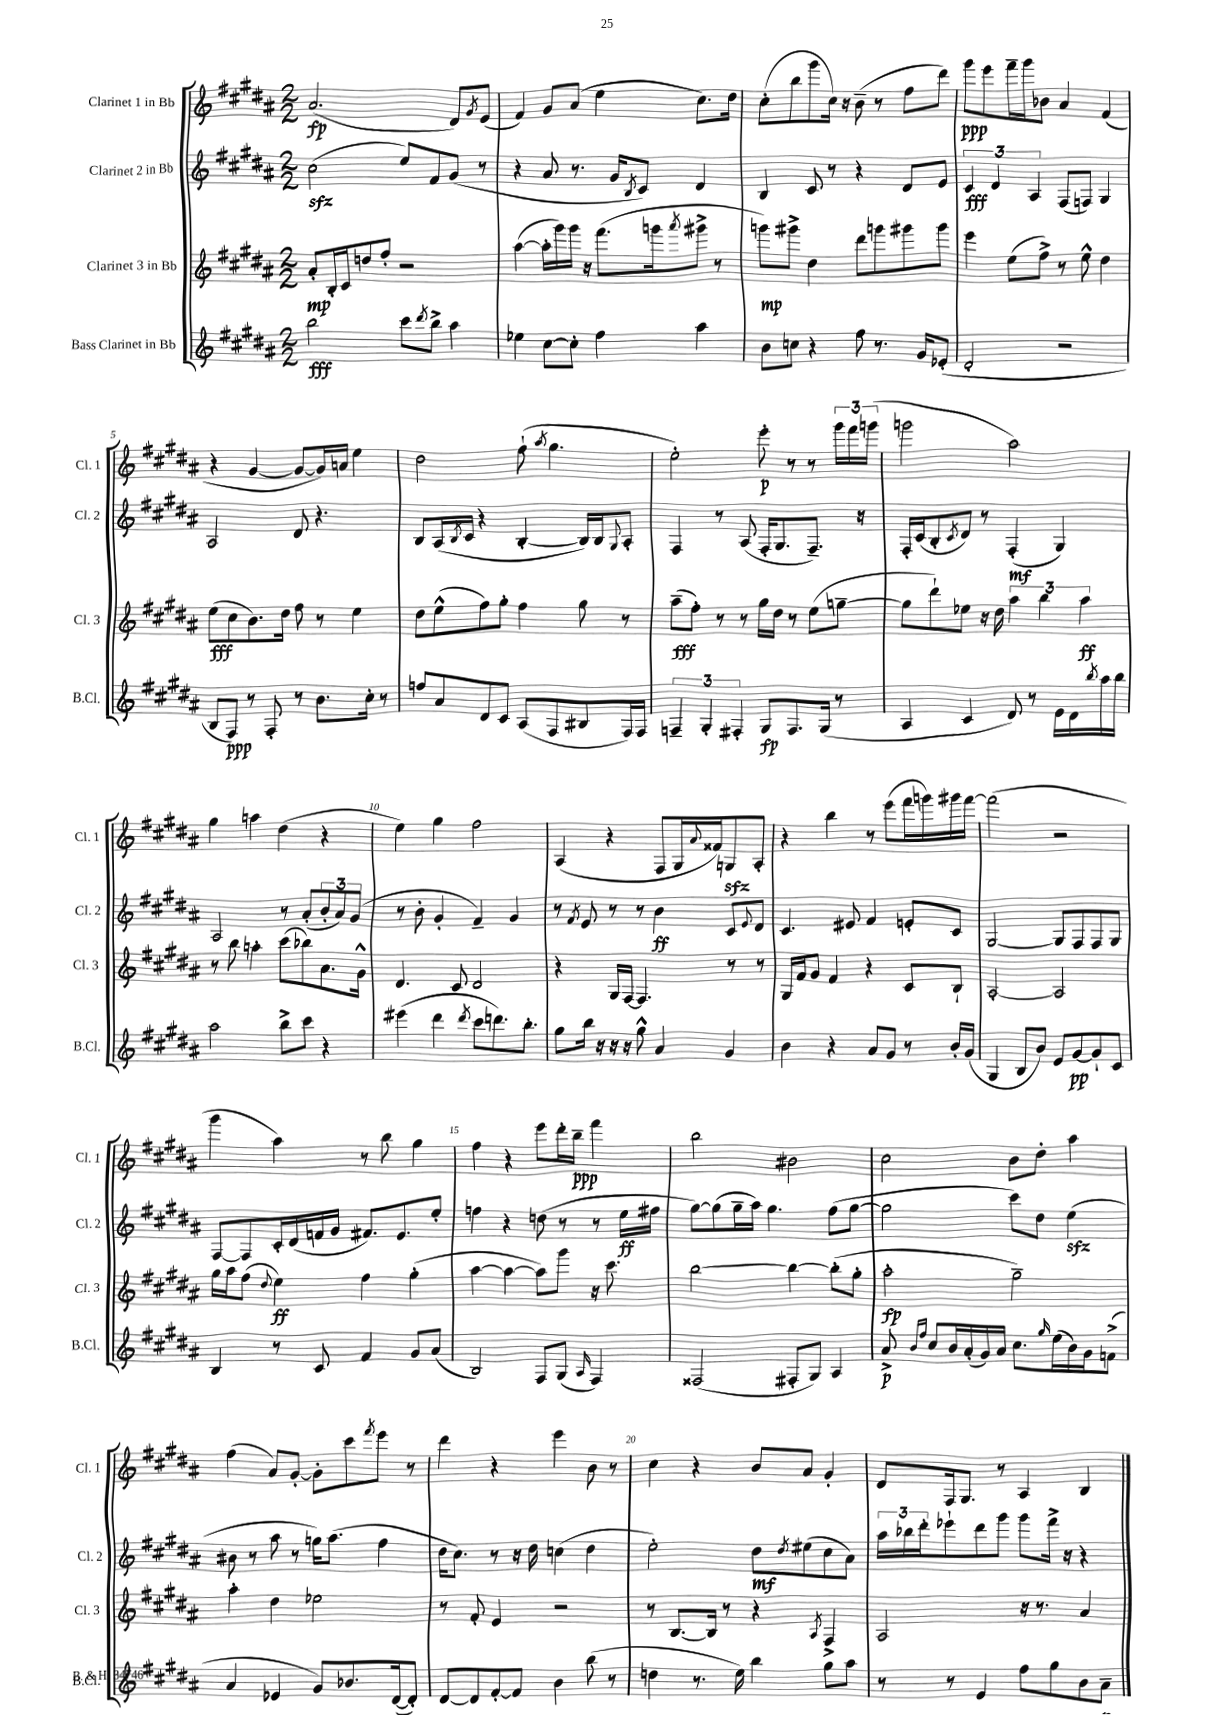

**kern	**dynam	**kern	**dynam	**kern	**dynam	**kern	**dynam
*part4	*part4	*part3	*part3	*part2	*part2	*part1	*part1
*staff4	*staff4	*staff3	*staff3	*staff2	*staff2	*staff1	*staff1
*I"Bass Clarinet in Bb	*	*I"Clarinet 3 in Bb	*	*I"Clarinet 2 in Bb	*	*I"Clarinet 1 in Bb	*
*I'B.Cl.	*	*I'Cl. 3	*	*I'Cl. 2	*	*I'Cl. 1	*
*clefG2	*	*clefG2	*	*clefG2	*	*clefG2	*
*k[f#c#g#d#a#]	*	*k[f#c#g#d#a#]	*	*k[f#c#g#d#a#]	*	*k[f#c#g#d#a#]	*
*M2/2	*	*M2/2	*	*M2/2	*	*M2/2	*
=1	=1	=1	=1	=1	=1	=1	=1
2bb\	fff	8a#'/L	mp	(2cc#zz\	.	(2.a#/	fp
.	.	16B'/L	.	.	.	.	.
.	.	16c#/J	.	.	.	.	.
.	.	8ddn/	.	.	.	.	.
.	.	8ff#'/J	.	.	.	.	.
8ccc#\L	.	2r	.	8ee/L)	.	.	.
8qddd#/	.	.	.	.	.	.	.
8bb^\J	.	.	.	8f#/	.	.	.
4aa#\	.	.	.	(8g#/J	.	8d#/L)	.
.	.	.	.	.	.	8qg#/	.
.	.	.	.	8r	.	(8e/J	.
=2	=2	=2	=2	=2	=2	=2	=2
4ee-X\	.	([4aa#\	.	4r	.	4f#/)	.
[8cc#\L	.	16aa#'\LL]	.	8a#/	.	8g#/L	.
.	.	16ggg#\)	.	.	.	.	.
8cc#'\J]	.	16ggg#\JJ	.	8.r	.	(8a#/J	.
.	.	16r	.	.	.	.	.
4ff#\	.	(8.fff#\L	.	.	.	4ee\	.
.	.	.	.	16g#/KL	.	.	.
.	.	.	.	8qB/	.	.	.
.	.	.	.	8c#/J)	.	.	.
.	.	16gggn\k	.	.	.	.	.
.	.	8qaaa#/	.	.	.	.	.
4aa#\	.	8ggg#X^\J	.	4d#/	.	8.cc#\L)	.
.	.	8r	.	.	.	.	.
.	.	.	.	.	.	16dd#\Jk	.
=3	=3	=3	=3	=3	=3	=3	=3
8b\L	.	8gggn\L)	mp	4B/	.	(8cc#'\L	.
8ccn\J	.	8ggg#X^\J	.	.	.	8bb\	.
4r	.	4dd#\	.	8c#/	.	8ggg#\	.
.	.	.	.	8r	.	16cc#\Jk)	.
.	.	.	.	.	.	16r	.
8ff#\	.	8ddd#\L	.	4r	.	(8b~\	.
8.r	.	8gggn\	.	.	.	8r	.
.	.	8ggg#X\	.	8d#/L	.	8ff#\L	.
16g#/KL	.	.	.	.	.	.	.
(8e-X'/J	.	8ggg#\J	.	8e/J	.	8ddd#\J)	.
=4	=4	=4	=4	=4	=4	=4	=4
2d#'/	.	4eee\	.	6c#/	fff	8ggg#\L	ppp
.	.	.	.	.	.	8eee\	.
.	.	.	.	6d#/	.	.	.
.	.	(8ee\L	.	.	.	16fff#~\L	.
.	.	.	.	.	.	16ggg#\J	.
.	.	.	.	6A#/	.	.	.
.	.	8ff#^\J)	.	.	.	8b-X\J	.
2r	.	8r	.	(8F#/L	.	4a#/	.
.	.	8ee^^\	.	8Fn/J)	.	.	.
.	.	4dd#\	.	4G#/	.	(4f#/	.
!!LO:LB:g=z
=5	=5	=5	=5	=5	=5	=5	=5
8B/L	.	(8ee\L	fff	2A#/	.	4r	.
8F#/J)	ppp	8cc#\	.	.	.	.	.
8r	.	8.b\)	.	.	.	[4g#/	.
8F#'/	.	.	.	.	.	.	.
.	.	16dd#\Jk	.	.	.	.	.
8r	.	8ff#\	.	8d#/	.	8g#/L_	.
8.b\L	.	8r	.	4.r	.	16g#/L])	.
.	.	.	.	.	.	16an/JJ	.
.	.	4ee\	.	.	.	4ee\	.
16cc#'\Jk	.	.	.	.	.	.	.
8r	.	.	.	.	.	.	.
=6	=6	=6	=6	=6	=6	=6	=6
8ffn/L	.	8dd#\L	.	8B/L	.	2dd#\	.
8a#/	.	(8ee^^\	.	(16A#/L	.	.	.
.	.	.	.	8qB/	.	.	.
.	.	.	.	16c#/JJ	.	.	.
8d#/	.	8ff#\)	.	4r	.	.	.
8c#/J	.	8gg#'\J	.	.	.	.	.
(8A#/L	.	4ff#\	.	[4B'/	.	(8ff#`\	.
.	.	.	.	.	.	8qaa#/	.
8F#/	.	.	.	.	.	4.gg#\	.
8B#X/	.	8gg#\	.	16B/LL])	.	.	.
.	.	.	.	16B/J	.	.	.
.	.	.	.	8qqG#/	.	.	.
16F#/L)	.	8r	.	8A#'/J	.	.	.
16F#/JJ	.	.	.	.	.	.	.
=7	=7	=7	=7	=7	=7	=7	=7
6Fn~/	.	(8aa#~\L	fff	4F#/	.	2ee'\)	.
.	.	8ff#'\J)	.	.	.	.	.
6G#'/	.	.	.	.	.	.	.
.	.	8r	.	8r	.	.	.
6F#X'/	.	.	.	.	.	.	.
.	.	8r	.	(8A#/	.	.	.
8G#/L	fp	16gg#\LL	.	16F#'/KL	.	8eee'\	p
.	.	16dd#\JJ	.	8.G#/	.	.	.
8.F#/	.	8r	.	.	.	8r	.
.	.	(8ee\L	.	8.F#~/J)	.	8r	.
(16G#/Jk	.	.	.	.	.	.	.
8r	.	[8ggn~\J	.	.	.	24ggg#\LL	.
.	.	.	.	.	.	24fff#\	.
.	.	.	.	16r	.	.	.
.	.	.	.	.	.	(24gggn\JJ	.
=8	=8	=8	=8	=8	=8	=8	=8
4A#/	.	8gg\L]	.	16F#'/LL	.	2gggn\	.
.	.	.	.	(16c#/J	.	.	.
.	.	8ddd#`\)	.	8B'/	.	.	.
.	.	.	.	8qc#/	.	.	.
4c#/	.	8ee-X\J	.	8d#/J)	.	.	.
.	.	16r	.	8r	.	.	.
.	.	16dd#\	.	.	.	.	.
8d#/)	.	6aa#\	.	(4F#'/	mf	2aa#\)	.
8r	.	.	.	.	.	.	.
.	.	6bb\	.	.	.	.	.
16e\LL	.	.	.	4G#/)	.	.	.
16d#\	.	.	.	.	.	.	.
.	.	6aa#\	ff	.	.	.	.
8qbb/	.	.	.	.	.	.	.
16aa#\	.	.	.	.	.	.	.
16bb\JJ	.	.	.	.	.	.	.
!!LO:LB:g=z
=9	=9	=9	=9	=9	=9	=9	=9
2aa#\	.	8r	.	2A#/	.	4gg#\	.
.	.	8bb\	.	.	.	.	.
.	.	4aan'\	.	.	.	4aan\	.
8bb^\L	.	(8ccc#\L	.	8r	.	(4dd#\	.
8ccc#\J	.	8bb-X\)	.	(8a#'/L	.	.	.
4r	.	8.a#\	.	12b'/	.	4r	.
.	.	.	.	12a#/)	.	.	.
.	.	.	.	(12g#/J	.	.	.
.	.	16g#^^\Jk	.	.	.	.	.
=10	=10	=10	=10	=10	=10	=10	=10
(4eee#X\	.	4.d#/	.	8r	.	4ee\)	.
.	.	.	.	8b'\	.	.	.
4ddd#\	.	.	.	4g#'/	.	4gg#\	.
.	.	8c#/	.	.	.	.	.
8qddd#/	.	.	.	.	.	.	.
8ccc#\L	.	2d#/	.	4f#~/)	.	2ff#\	.
8.dddn\)	.	.	.	.	.	.	.
.	.	.	.	4g#/	.	.	.
8.bb'\J	.	.	.	.	.	.	.
=11	=11	=11	=11	=11	=11	=11	=11
8gg#\L	.	4r	.	8r	.	(4A#/	.
.	.	.	.	8qf#/	.	.	.
16bb\Jk	.	.	.	8e/	.	.	.
16r	.	.	.	.	.	.	.
16r	.	16G#/LL	.	8r	.	4r	.
16r	.	[16F#/JJ	.	.	.	.	.
8gg#^^\	.	4.F#/]	.	8r	.	.	.
4a#/	.	.	.	4b\	ff	8F#/L	.
.	.	.	.	.	.	16G#/L	.
.	.	.	.	.	.	8qqa#/	.
.	.	.	.	.	.	16f##X/J)	.
4g#/	.	8r	.	8c#/L	.	8Gnzz/	.
.	.	.	.	8qqe/	.	.	.
.	.	8r	.	8d#/J	.	8A#'/J	.
=12	=12	=12	=12	=12	=12	=12	=12
4b\	.	16G#/LL	.	4.c#/	.	4r	.
.	.	16f#/J	.	.	.	.	.
.	.	8g#/J	.	.	.	.	.
4r	.	4f#/	.	.	.	4bb\	.
.	.	.	.	8e#X/	.	.	.
8a#/L	.	4r	.	4f#/	.	8r	.
8g#/J	.	.	.	.	.	(8eee\L	.
8r	.	8c#/L	.	8en'/L	.	16fff#\L	.
.	.	.	.	.	.	16gggn\)	.
16b'/LL	.	8B`/J	.	8c#/J	.	16ggg#X\	.
(16g#/JJ	.	.	.	.	.	[16fff#\JJ	.
=13	=13	=13	=13	=13	=13	=13	=13
4G#/	.	[2A#'/	.	[2G#/	.	(2fff#\]	.
8B/L	.	.	.	.	.	.	.
8b/J)	.	.	.	.	.	.	.
8e/L	.	2A#/]	.	8G#/L]	.	2r	.
[8g#/	pp	.	.	8F#/	.	.	.
8g#`/]	.	.	.	8F#/	.	.	.
8c#/J	.	.	.	8G#/J	.	.	.
!!LO:LB:g=z
=14	=14	=14	=14	=14	=14	=14	=14
4B/	.	16gg#\LL	.	[8F#/L	.	4ggg#\	.
.	.	16aa#\J	.	.	.	.	.
.	.	(8ff#\J	.	8F#/]	.	.	.
.	.	8qqdd#/	.	.	.	.	.
8r	.	4ee\)	ff	16c#'/L	.	4aa#\)	.
.	.	.	.	(16d#/	.	.	.
8c#/	.	.	.	16fn/	.	.	.
.	.	.	.	16g#/JJ	.	.	.
4f#/	.	4ff#\	.	8.f#X/L)	.	8r	.
.	.	.	.	.	.	8bb\	.
.	.	.	.	8.e/	.	.	.
8g#/L	.	(4gg#'\	.	.	.	4gg#\	.
(8a#/J	.	.	.	8ee'/J	.	.	.
=15	=15	=15	=15	=15	=15	=15	=15
2B/)	.	[4aa#\	.	4ffn\	.	4ff#\	.
.	.	4aa#\_	.	4r	.	4r	.
8F#/L	.	8aa#\L])	.	(8ddn\	.	8eee\L	.
(8G#/J	.	8ggg#\J	.	8r	.	16ddd#'\L	.
.	.	.	.	.	.	16bb~\JJ	ppp
16qqA#/	.	.	.	.	.	.	.
4F#/)	.	16r	.	8r	.	4fff#\	.
.	.	8.ccc#\	.	.	.	.	.
.	.	.	.	16ee\LL	ff	.	.
.	.	.	.	16ff#X\JJ	.	.	.
=16	=16	=16	=16	=16	=16	=16	=16
(2F##X/	.	[2bb\	.	[8gg#\L)	.	2bb\	.
.	.	.	.	(8gg#\]	.	.	.
.	.	.	.	16gg#~\L	.	.	.
.	.	.	.	16aa#\JJ)	.	.	.
.	.	.	.	4.gg#\	.	.	.
8F#X'/L	.	4bb\_	.	.	.	2b#X\	.
8G#/J)	.	.	.	.	.	.	.
4A#/	.	(8bb'\L]	.	(8ff#\L	.	.	.
.	.	8gg#'\J	.	[8gg#\J	.	.	.
=17	=17	=17	=17	=17	=17	=17	=17
8a#^/	p	2aa#'\	fp	2gg#\]	.	2cc#\	.
16qqb/LL	.	.	.	.	.	.	.
16qqff#/JJ	.	.	.	.	.	.	.
8cc#/L	.	.	.	.	.	.	.
16b/L	.	.	.	.	.	.	.
(16a#'/	.	.	.	.	.	.	.
16g#/)	.	.	.	.	.	.	.
16a#/JJ	.	.	.	.	.	.	.
8.cc#\L	.	2gg#~\)	.	8ccc#\L)	.	8b\L	.
.	.	.	.	8dd#\J	.	8dd#'\J	.
16qqgg#/	.	.	.	.	.	.	.
(16ee\L	.	.	.	.	.	.	.
16b\)	.	.	.	(4eezz\	.	4aa#\	.
16g#\J	.	.	.	.	.	.	.
(8fn^\J	.	.	.	.	.	.	.
!!LO:LB:g=z
=18	=18	=18	=18	=18	=18	=18	=18
4a#/	.	4aa#'\	.	8b#X\	.	(4ff#\	.
.	.	.	.	8r	.	.	.
4e-X/	.	4dd#\	.	8aa#\	.	8a#/L)	.
.	.	.	.	8r	.	[8g#'/J	.
8g#/L)	.	2ee-X\	.	16ggn\KL)	.	8g#'\L]	.
.	.	.	.	(8.aa#\J	.	.	.
8.b-X/	.	.	.	.	.	8ccc#\	.
.	.	.	.	.	.	8qfff#/	.
.	.	.	.	4ff#\	.	8eee\J	.
([16d#/k	.	.	.	.	.	.	.
8d#'/J])	pp	.	.	.	.	8r	.
=19	=19	=19	=19	=19	=19	=19	=19
[8d#/L	.	8r	.	16dd#\KL	.	4ddd#\	.
.	.	.	.	8.cc#\J)	.	.	.
8d#/]	.	8f#'/	.	.	.	.	.
[8f#'/	.	4e/	.	8r	.	4r	.
8f#/J]	.	.	.	16r	.	.	.
.	.	.	.	16dd#\	.	.	.
4b\	.	2r	.	(4ccn\	.	4eee\	.
(8bb\	.	.	.	4dd#\	.	8b\	.
8r	.	.	.	.	.	8r	.
=20	=20	=20	=20	=20	=20	=20	=20
4ddn\	.	8r	.	2ee'\)	.	4cc#\	.
.	.	[8.B/L	.	.	.	.	.
8.r	.	.	.	.	.	4r	.
.	.	16B/Jk]	.	.	.	.	.
.	.	8r	.	.	.	.	.
16ee\)	.	.	.	.	.	.	.
4bb\	.	4r	.	8dd#\L	mf	8b/L	.
.	.	.	.	8qdd#/	.	.	.
.	.	.	.	(8ee#X\	.	8a#/J	.
.	.	8qA#/	.	.	.	.	.
8gg#\L	.	4F#^/	.	8cc#\	.	4g#'/	.
8aa#\J	.	.	.	8a#\J)	.	.	.
=21	=21	=21	=21	=21	=21	=21	=21
8r	.	2A#/	.	24aa#\LL	.	8d#/L	.
.	.	.	.	24bb-X\	.	.	.
.	.	.	.	24ddd#'\J	.	.	.
8r	.	.	.	8eee-X`\	.	16F#/k	.
.	.	.	.	.	.	8.G#/J	.
4e/	.	.	.	8ddd#\	.	.	.
.	.	.	.	8ggg#\J	.	8r	.
8ff#\L	.	16r	.	8ggg#\L	.	4A#/	.
.	.	8.r	.	.	.	.	.
8gg#\	.	.	.	16fff#^\Jk	.	.	.
.	.	.	.	16r	.	.	.
8b\	.	4a#/	.	4r	.	4B/	.
8a#~\J	p	.	.	.	.	.	.
==	==	==	==	==	==	==	==
*-	*-	*-	*-	*-	*-	*-	*-
